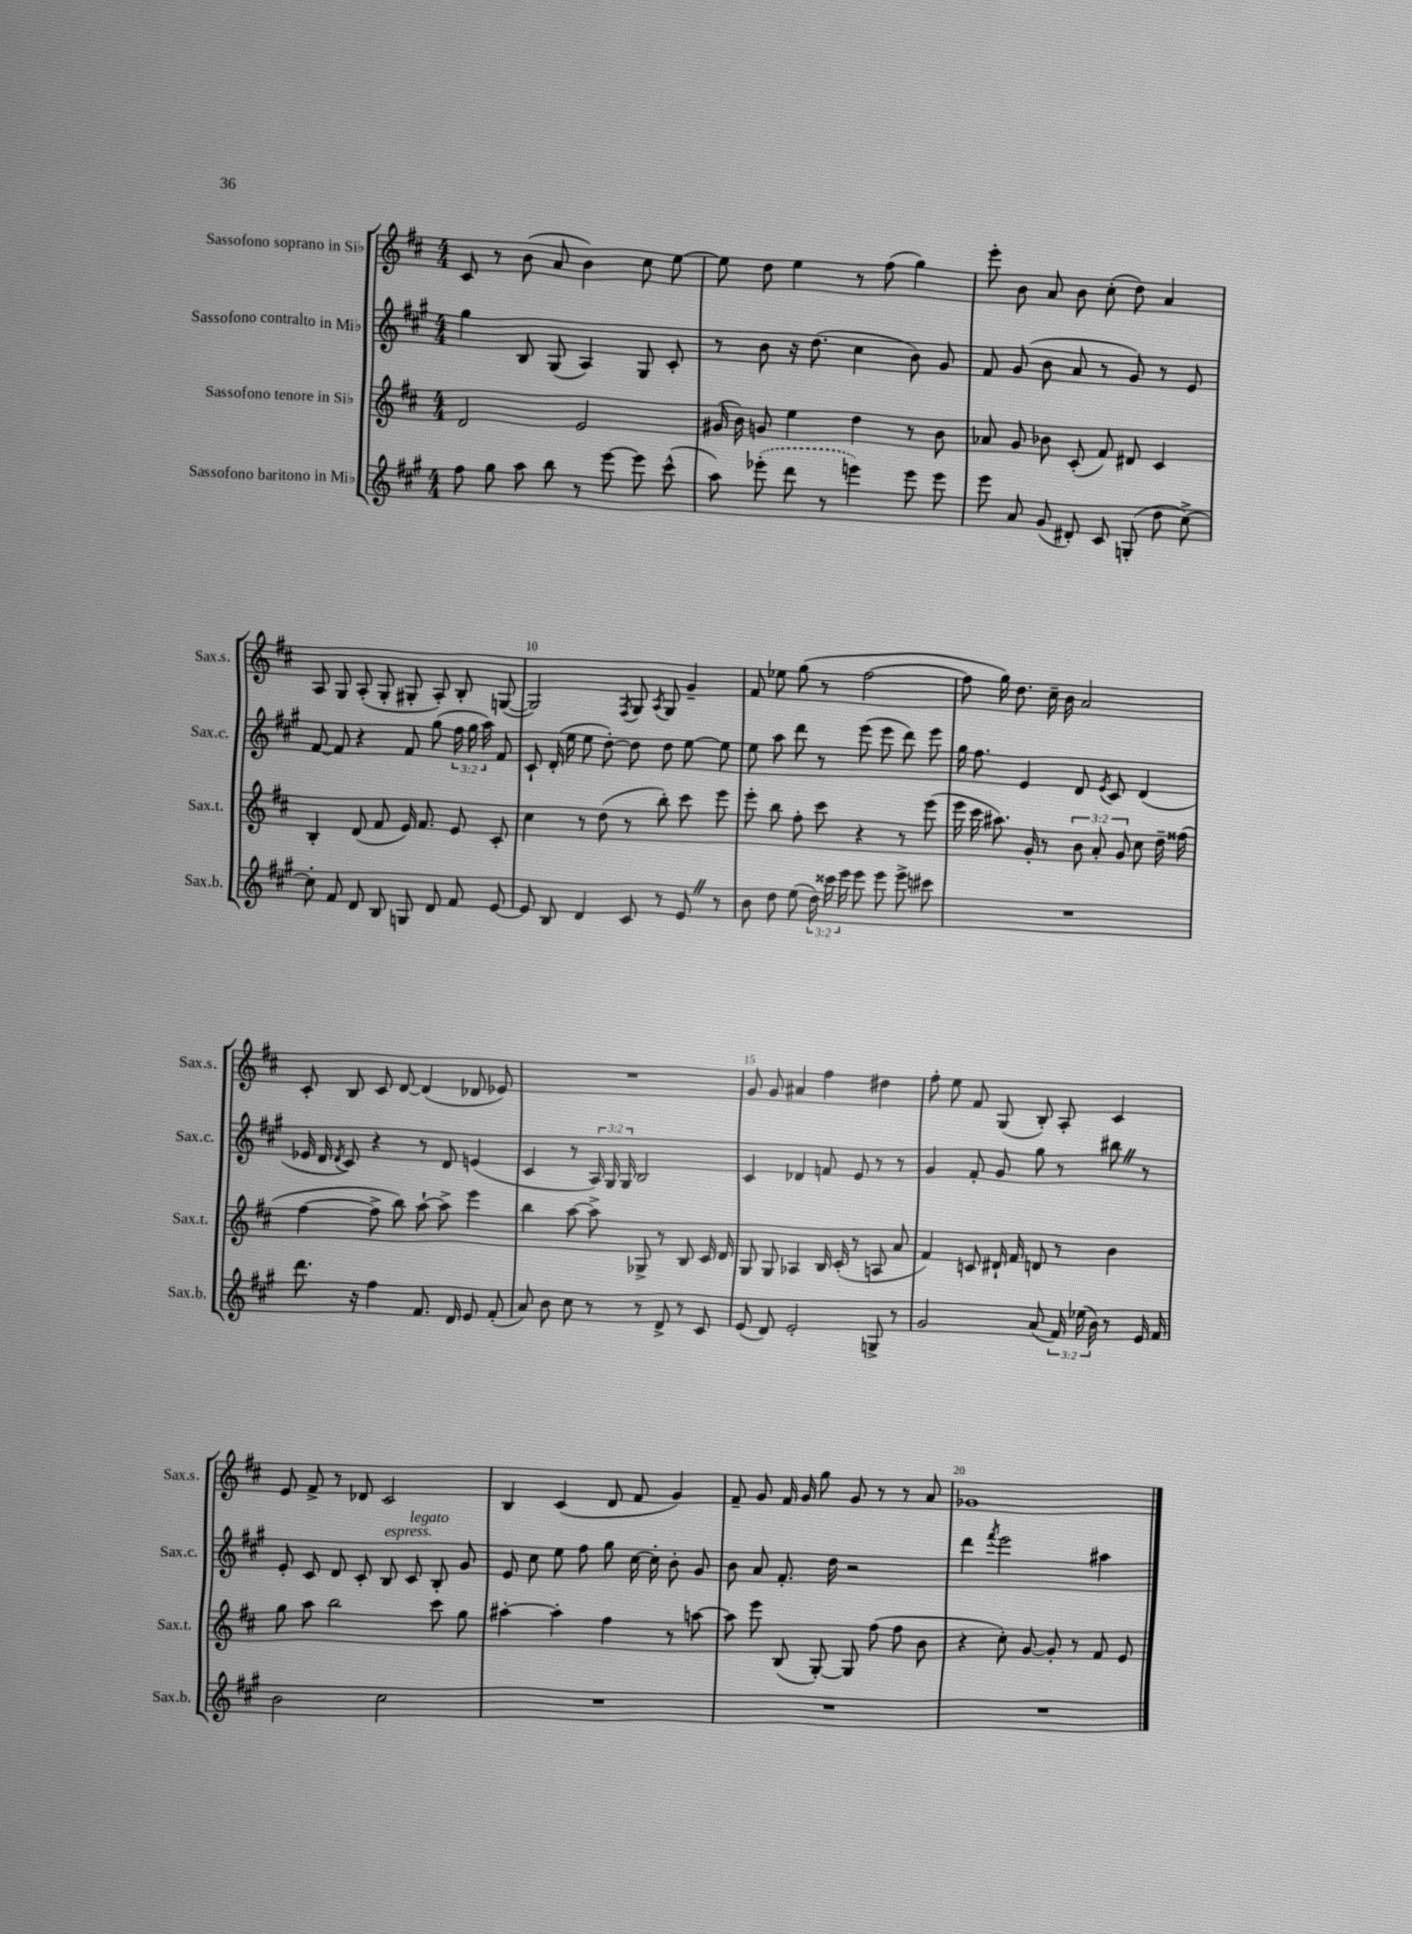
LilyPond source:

<<
\new StaffGroup <<
\new Staff = "s0" \with { instrumentName = "Sassofono soprano in Sib" shortInstrumentName = "Sax.s." } {
    \clef treble \key d \major \numericTimeSignature \time 4/4
    \autoBeamOff cis'8 r8 b'8( a'8 b'4) cis''8 e''8~ |
    e''8 d''8 e''4 r8 fis''8( g''4) |
    e'''8-. b'8 a'8 b'8 cis''8-.( d''8) a'4 |
    a8 g8 a8-.( g8-. gis8-. a8-.) b8-. g8~( |
    g2) \acciaccatura { fis8 } g8 \acciaccatura { a8 } g8 g'4-- |
    fis'8 ees''8 g''8( r8 fis''2~ |
    fis''8 g''16) d''8. cis''16-- b'16 a'2 |
    cis'8-. b8 cis'8 d'8~ d'4( des'8 ees'8) |
    R1 |
    g'8 g'8 ais'4 fis''4 dis''4 |
    fis''8-. e''8 fis'8 g8( b8-.) a8-. cis'4 |
    e'8 fis'8-> r8 des'8 cis'2 |
    b4 cis'4( d'8 fis'8 g'4) |
    fis'8-- g'8 fis'16 g'16 g''8 g'8 r8 r8 a'8 |
    ges'1 \bar "|." |
}
\new Staff = "s1" \with { instrumentName = "Sassofono contralto in Mib" shortInstrumentName = "Sax.c." } {
    \clef treble \key a \major \numericTimeSignature \time 4/4 \override Staff.TupletNumber.text = #tuplet-number::calc-fraction-text
    \autoBeamOff gis''4 b8 gis8( a4) gis8 cis'8-. |
    r8 b'8 r16 d''8.( cis''4 b'8) gis'8 |
    fis'8 gis'8( b'8 a'8 r8 gis'8) r8 e'8 |
    fis'8~ fis'8 r4 fis'8 gis''8( \tuplet 3/2 { fis''16 gis''16 a''16) } fis'8 |
    cis'8-! d'16-.( e''16 e''8 d''8~-.) d''8 d''8 e''8~ e''8 |
    e''8 a''8 d'''8 r8 e'''8( e'''8 d'''8) e'''8 |
    gis''16 fis''8. e'4 d'8 \acciaccatura { e'8 } cis'8 d'4( |
    ees'16 d'16 \acciaccatura { d'8 } cis'8) r4 r8 d'8 e'4( |
    cis'4 r8 \tuplet 3/2 { a16) gis16 gis16 } b2 |
    cis'4 des'4 f'8 e'8 r8 r8 |
    gis'4 fis'8-. gis'8 gis''8 r8 bis''8 \once \override BreathingSign.text = \markup { \musicglyph "scripts.caesura.straight" } \breathe r8 |
    e'8-. cis'8 d'8 cis'8-. b8^\markup { \italic "espress." } cis'8^\markup { \italic "legato" } b8-. gis'8 |
    e'8 cis''8 e''8 fis''8 gis''8 cis''16~ cis''16-. b'8-. gis'8 |
    b'8 a'8 fis'8.-. d''16 r2 |
    d'''4 \acciaccatura { fis'''8 } e'''2 ais''4 \bar "|." |
}
\new Staff = "s2" \with { instrumentName = "Sassofono tenore in Sib" shortInstrumentName = "Sax.t." } {
    \clef treble \key d \major \numericTimeSignature \time 4/4 \override Staff.TupletNumber.text = #tuplet-number::calc-fraction-text
    \autoBeamOff d'2 e'2 |
    gis'16( b'16) g'8 e''4 d''4 r8 b'8 |
    aes'8 g'8 bes'8 cis'8-.( fis'8) dis'8 cis'4 |
    b4-. d'8( fis'8 e'16) fis'8. e'8 cis'8-. |
    cis''4 r8 d''8( r8 b''8-.) cis'''8 e'''8 |
    e'''8-. b''8 fis''8-. cis'''8 r4 r8 e'''8( |
    e'''16 cis'''16 ais''8.) g'16-. r8 \tuplet 3/2 { b'8 a'8-. g'8 } cis''8 d''16-- fisis''16( |
    fis''4~ fis''8-> b''8) a''8~-! a''8-> e'''4 |
    b''4 a''8~ a''8-> ges8-> r8 b8 cis'16 d'16 |
    g8 g8 aes4 b16 cis'16-.( r8 a8 a'8 |
    fis'4) c'8 dis'16-! fis'16 d'8 r8 b'4 |
    g''8 a''8 b''2 cis'''8 g''8 |
    ais''4~-. ais''4-. fis''4 r8 a''8~ |
    a''8 e'''8 b8( g8~-.) g8 fis''8( fis''8 b'8 |
    r4 cis''8-.) g'8~ g'8-. r8 fis'8 e'8 \bar "|." |
}
\new Staff = "s3" \with { instrumentName = "Sassofono baritono in Mib" shortInstrumentName = "Sax.b." } {
    \clef treble \key a \major \numericTimeSignature \time 4/4 \override Staff.TupletNumber.text = #tuplet-number::calc-fraction-text
    \autoBeamOff fis''8 gis''8 a''8 b''8 r8 e'''8~ e'''8 cis'''8-^( |
    a''8) \once \slurDashed ees'''8-.( d'''8 r8 e'''4) e'''8 e'''8 |
    e'''8 a'8 gis'8( dis'8-.) cis'8 g8-.( d''8 cis''8~->) |
    cis''8-. fis'8 d'8 b8 g8 d'8 fis'8 e'8~ |
    e'8 b8 d'4 cis'8 r8 e'8 \once \override BreathingSign.text = \markup { \musicglyph "scripts.caesura.straight" } \breathe r8 |
    b'8 d''8 e''8( \tuplet 3/2 { d''16) cisis'''16 e'''16 } e'''8 e'''8 e'''8-> cis'''8 |
    R1 |
    d'''8. r16 fis''4 fis'8. d'16 e'8 fis'8-.( |
    a'8) b'8 cis''8 r8 r8 d'8-> r8 cis'8 |
    e'8( d'8) e'2-. g8-> r8 |
    gis'2 a'8( \tuplet 3/2 { fis'16) ees''16( b'16) } r8 e'16 fis'16 |
    b'2 cis''2 |
    R1 |
    R1 |
    R1 \bar "|." |
}
>>
>>
\layout { \context { \Score currentBarNumber = #6 \override BarNumber.break-visibility = ##(#f #t #t) barNumberVisibility = #(every-nth-bar-number-visible 5) } }
